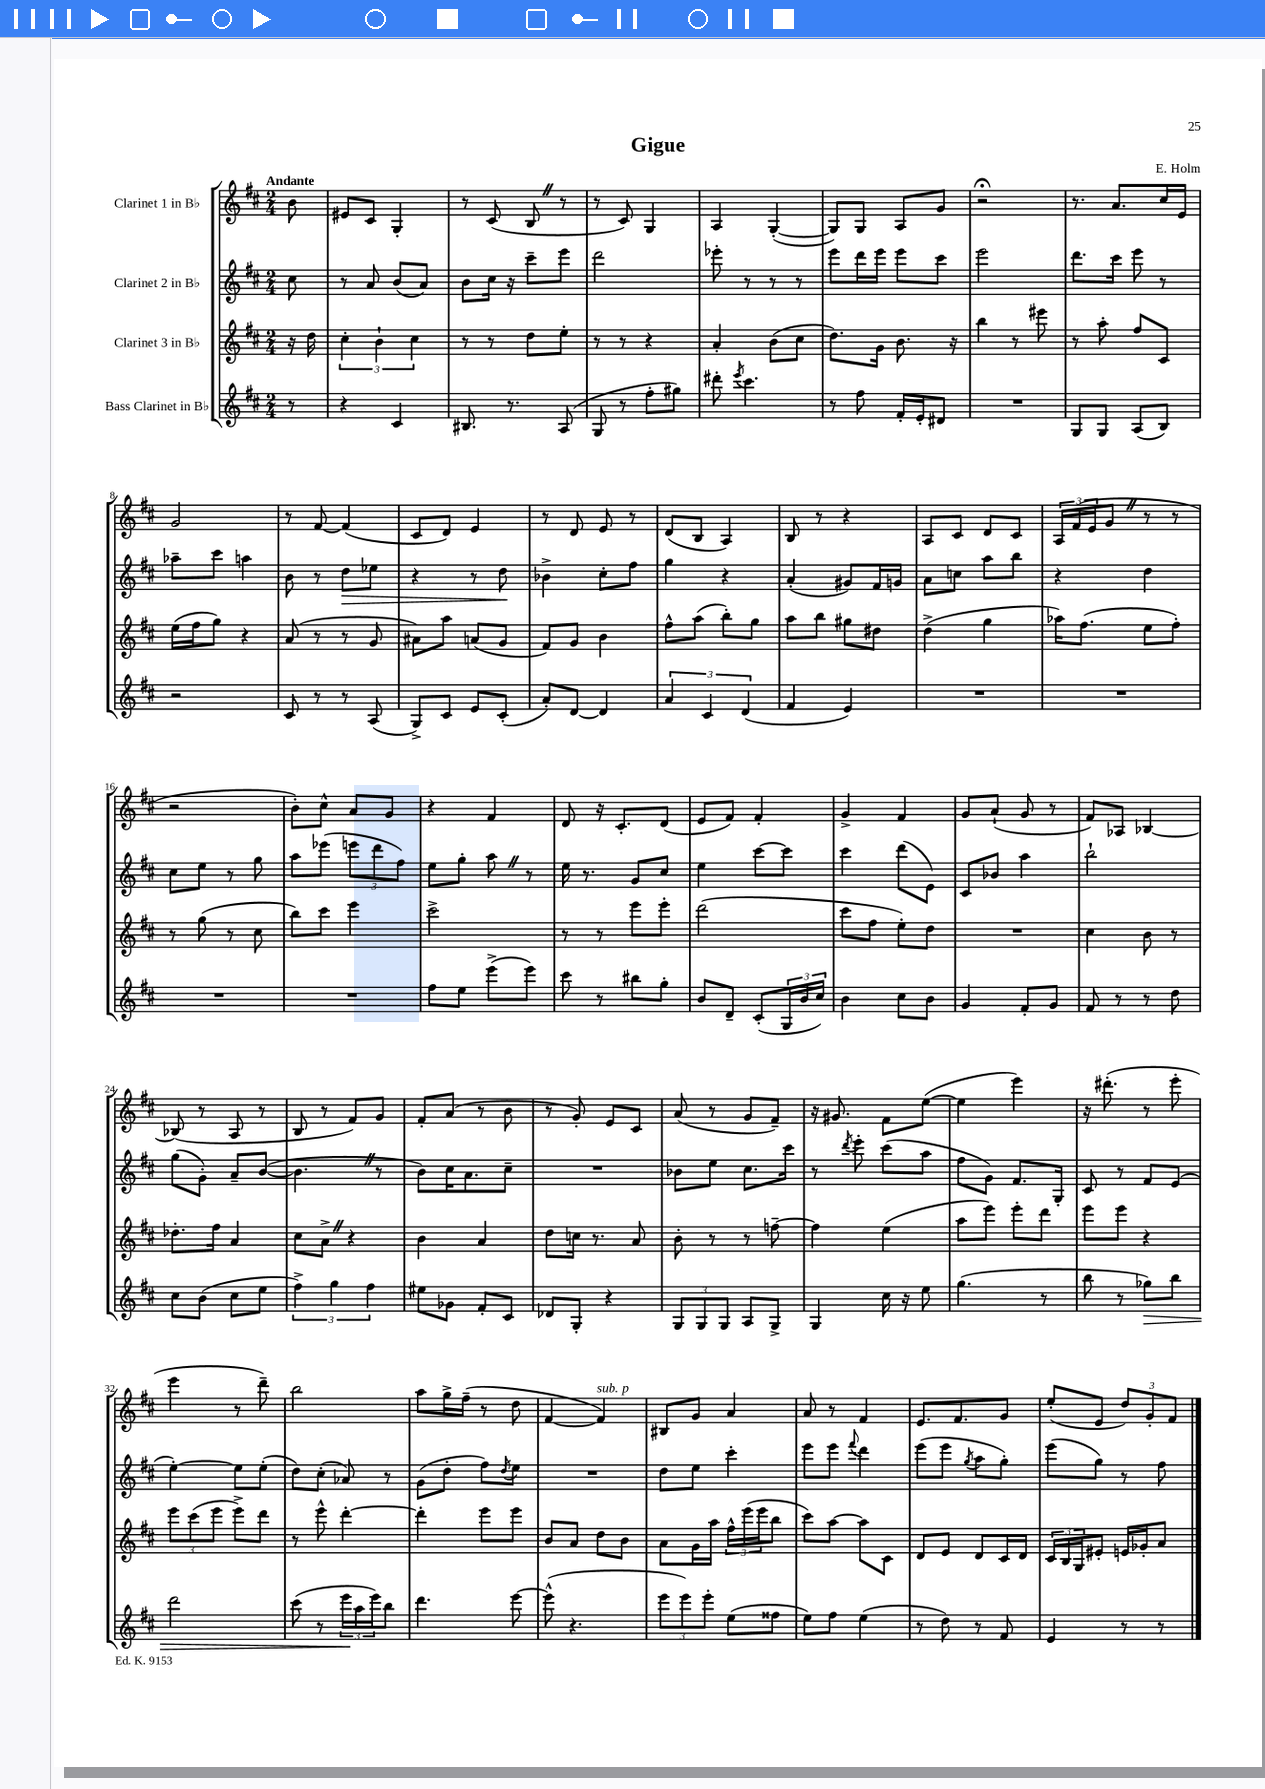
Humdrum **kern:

**kern	**dynam	**kern	**kern	**dynam	**kern
*part4	*part4	*part3	*part2	*part2	*part1
*staff4	*staff4	*staff3	*staff2	*staff2	*staff1
*I"Bass Clarinet in B♭	*	*I"Clarinet 3 in B♭	*I"Clarinet 2 in B♭	*	*I"Clarinet 1 in B♭
*clefG2	*	*clefG2	*clefG2	*	*clefG2
*k[f#c#]	*	*k[f#c#]	*k[f#c#]	*	*k[f#c#]
*M2/4	*	*M2/4	*M2/4	*	*M2/4
=	=	=	=	=	=
!	!	!	!	!	!LO:TX:a:B:t=Andante
8r	.	16r	8cc#\	.	8b\
.	.	16dd\	.	.	.
=1	=1	=1	=1	=1	=1
4r	.	6cc#'\	8r	.	8e#X/L
.	.	.	8a/	.	8c#/J
.	.	6b`\	.	.	.
4c#/	.	.	(8b/L	.	4G'/
.	.	6cc#\	.	.	.
.	.	.	8a/J)	.	.
=2	=2	=2	=2	=2	=2
8.B#X/	.	8r	8b\L	.	8r
.	.	8r	16cc#\Jk	.	(8c#/
8.r	.	.	16r	.	.
.	.	8dd\L	8ccc#~\L	.	8BZ/
(8A/	.	8ee'\J	8eee\J	.	8r
=3	=3	=3	=3	=3	=3
8G/	.	8r	2ddd\	.	8r
8r	.	8r	.	.	8c#/)
8ff#'\L	.	4r	.	.	4G/
8gg#X\J)	.	.	.	.	.
=4	=4	=4	=4	=4	=4
8ddd#X'\	.	4a'/	8eee-X'\	.	4A/
8qeee/	.	.	.	.	.
4.ccc#\	.	.	8r	.	.
.	.	(8b\L	8r	.	([4G'/
.	.	8cc#\J	8r	.	.
=5	=5	=5	=5	=5	=5
8r	.	8.dd\L)	8eee\L	.	8G/L])
8ff#\	.	.	16ddd\L	.	8G/J
.	.	16g\Jk	16eee\JJ	.	.
16f#'/LL	.	8.b\	8eee\L	.	8A/L
16e'/J	.	.	.	.	.
8d#X/J	.	.	8ccc#\J	.	8g/J
.	.	16r	.	.	.
=6	=6	=6	=6	=6	=6
2r	.	4bb\	2eee\	.	2r;<
.	.	8r	.	.	.
.	.	8eee#X\	.	.	.
=7	=7	=7	=7	=7	=7
8G/L	.	8r	8.ddd\L	.	8.r
8G/J	.	8aa'\	.	.	.
.	.	.	16ccc#\Jk	.	8.a/L
(8A/L	.	8ff#/L	8eee\	.	.
8B/J)	.	8c#/J	8r	.	16cc#/L
.	.	.	.	.	16e/JJ
!!LO:LB:g=z
=8	=8	=8	=8	=8	=8
2r	.	(16ee\LL	8aa-X~\L	.	2g/
.	.	16ff#\J	.	.	.
.	.	8gg\J)	8ccc#\J	.	.
.	.	4r	4aan\	.	.
=9	=9	=9	=9	=9	=9
8c#/	.	(8a/	8b\	.	8r
8r	.	8r	8r	.	[8f#/
!	!	!	!	!LO:HP:b	!
8r	.	8r	8dd\L	>	(4f#/]
(8A/	.	8g/	8ee-X\J	.	.
=10	=10	=10	=10	=10	=10
8G^/L)	.	8a#X\L)	4r	.	8c#/L
8c#/J	.	8aa\J	.	.	8d/J)
8e/L	.	(8an/L	8r	.	4e/
(8c#'/J	.	8g/J	8dd\	.	.
.	.	.	.	]	.
=11	=11	=11	=11	=11	=11
8a'/L)	.	8f#/L)	4b-X^\	.	8r
[8d/J	.	8g/J	.	.	8d/
4d/]	.	4b\	8cc#'\L	.	8e/
.	.	.	8ff#\J	.	8r
=12	=12	=12	=12	=12	=12
6a/	.	8ff#^^\L	4gg\	.	(8d/L
.	.	(8aa\J	.	.	8B/J
6c#/	.	.	.	.	.
.	.	8bb'\L)	4r	.	4A/)
(6d/	.	.	.	.	.
.	.	8gg\J	.	.	.
=13	=13	=13	=13	=13	=13
4f#/	.	8aa\L	(4a'/	.	8B/
.	.	8bb\J	.	.	8r
4e/)	.	8gg#X\L	8g#X/L)	.	4r
.	.	8dd#X\J	16f#/L	.	.
.	.	.	16gn/JJ	.	.
=14	=14	=14	=14	=14	=14
2r	.	(4dd^\	8a\L	.	8A/L
.	.	.	8ccn\J	.	8c#/J
.	.	4gg\	8aa\L	.	8d/L
.	.	.	8bb\J	.	8c#/J
=15	=15	=15	=15	=15	=15
2r	.	16aa-X\KL)	4r	.	24A/LL
.	.	.	.	.	(24f#/
.	.	(8.ff#\J	.	.	.
.	.	.	.	.	24e/J
.	.	.	.	.	8gZ/J
.	.	8ee\L	4dd\	.	8r
.	.	8ff#'\J)	.	.	8r
!!LO:LB:g=z
=16	=16	=16	=16	=16	=16
2r	.	8r	8cc#\L	.	2r
.	.	(8gg\	8ee\J	.	.
.	.	8r	8r	.	.
.	.	8cc#\	8gg\	.	.
=17	=17	=17	=17	=17	=17
2r	.	8bb\L)	8aa\L	.	8b'\L)
.	.	8ccc#\J	(8eee-X\J	.	8cc#^^\J
.	.	4eee\	12eeen\L	.	8a/L
.	.	.	12ddd\	.	.
.	.	.	.	.	8g/J
.	.	.	12ff#\J)	.	.
=18	=18	=18	=18	=18	=18
8ff#\L	.	2ccc#^\	8ee\L	.	4r
8ee\J	.	.	8gg'\J	.	.
(8eee^\L	.	.	8aaZ\	.	4f#/
8eee\J)	.	.	8r	.	.
=19	=19	=19	=19	=19	=19
8ccc#\	.	8r	16ee\	.	8d/
.	.	.	8.r	.	.
8r	.	8r	.	.	16r
.	.	.	.	.	8.c#'/L
8bb#X\L	.	8eee\L	8g/L	.	.
8gg'\J	.	8eee'\J	8cc#/J	.	(8d/J
=20	=20	=20	=20	=20	=20
8b/L	.	(2ddd\	4ee\	.	8e/L
8d~/J	.	.	.	.	8f#/J)
(8c#'/L	.	.	[8ccc#\L	.	4f#'/
24G/L	.	.	8ccc#\J]	.	.
24b/	.	.	.	.	.
24cc#/JJ)	.	.	.	.	.
=21	=21	=21	=21	=21	=21
4b\	.	8ccc#\L	4ccc#\	.	4g^/
.	.	8ff#\J	.	.	.
8cc#\L	.	8ee'\L)	(8ddd\L	.	4f#/
8b\J	.	8dd\J	8e\J)	.	.
=22	=22	=22	=22	=22	=22
4g/	.	2r	8c#/L	.	8g/L
.	.	.	8b-X/J	.	(8a`/J
8f#'/L	.	.	4aa\	.	8g/
8g/J	.	.	.	.	8r
=23	=23	=23	=23	=23	=23
8f#/	.	4cc#\	2bb`\	.	8f#/L)
8r	.	.	.	.	8A-X/J
8r	.	8b\	.	.	[4B-X/
8dd\	.	8r	.	.	.
!!LO:LB:g=z
=24	=24	=24	=24	=24	=24
8cc#\L	.	8.dd-X'\L	(8gg\L	.	(8B-X/]
(8b\J	.	.	8g'\J)	.	8r
.	.	16ff#\Jk	.	.	.
8cc#\L	.	4a/	8a~/L	.	8A/
8ee\J	.	.	([8b/J	.	8r
=25	=25	=25	=25	=25	=25
6ff#^\)	.	8cc#\L	4.bZ\]	.	8B/
.	.	8a^Z\J	.	.	8r
6gg\	.	.	.	.	.
.	.	4r	.	.	8f#/L)
6ff#\	.	.	.	.	.
.	.	.	8r	.	8g/J
=26	=26	=26	=26	=26	=26
8ee#X\L	.	4b\	8b\L)	.	8f#'/L
8g-X\J	.	.	16cc#\K	.	(8a/J
.	.	.	8.a\	.	.
8f#'/L	.	4a/	.	.	8r
8c#/J	.	.	8cc#~\J	.	8b\
=27	=27	=27	=27	=27	=27
8d-X/L	.	8dd\L	2r	.	8r
8G'/J	.	16ccn\Jk	.	.	8g'/)
.	.	8.r	.	.	.
4r	.	.	.	.	8e/L
.	.	8a/	.	.	8c#/J
=28	=28	=28	=28	=28	=28
12G/L	.	8b'\	8b-X\L	.	(8a/
12G/	.	.	.	.	.
.	.	8r	8ee\J	.	8r
12G/J	.	.	.	.	.
8A/L	.	8r	8.cc#\L	.	8g/L
8G^/J	.	[8ffn~\	.	.	8f#~/J)
.	.	.	16ccc#\Jk	.	.
=29	=29	=29	=29	=29	=29
4G/	.	4ff\]	8r	.	16r
.	.	.	.	.	8.g#X/
.	.	.	8qddd/	.	.
.	.	.	8eee'\	.	.
16cc#\	.	(4ee\	(8ccc#\L	.	8f#\L
16r	.	.	.	.	.
8ee\	.	.	8aa\J	.	([8ee\J
=30	=30	=30	=30	=30	=30
(4.gg\	.	8aa\L	8ff#\L	.	4ee\]
.	.	8eee\J)	8g\J)	.	.
.	.	8eee'\L	8.f#/L	.	4eee\)
8r	.	8ddd\J	.	.	.
.	.	.	16G'/Jk	.	.
=31	=31	=31	=31	=31	=31
8bb\	.	8eee\L	8c#/	.	16r
.	.	.	.	.	(8.ddd#X'\
8r	.	8eee\J	8r	.	.
!	!LO:HP:b	!	!	!	!
8gg-X\L)	>	4r	8f#/L	.	8r
8bb\J	.	.	(8e/J	.	8eee'\
!!LO:LB:g=z
=32	=32	=32	=32	=32	=32
2ddd\	.	12eee\L	[4ee'\)	.	4eee\
.	.	(12ccc#\	.	.	.
.	.	12eee\J	.	.	.
.	.	8eee^\L)	8ee\L]	.	8r
.	.	8ddd\J	(8ee'\J	.	8ddd~\)
=33	=33	=33	=33	=33	=33
(8ccc#\	.	8r	8dd\L)	.	2bb\
8r	.	8eee^^\	(8cc#'\J	.	.
24eee\LL	.	[4ddd'\	8a-X/)	.	.
24aa\	]	.	.	.	.
24eee\J)	.	.	.	.	.
8bb\J	.	.	8r	.	.
=34	=34	=34	=34	=34	=34
4.ddd\	.	4ddd'\]	(8g\L	.	8aa\L
.	.	.	8dd'\J	.	16gg^\L
.	.	.	.	.	(16ff#~\JJ
.	.	8eee\L	8ff#\L)	.	8r
.	.	.	8qdd/	.	.
[8eee\	.	8eee\J	8ee\J	.	8dd\
=35	=35	=35	=35	=35	=35
(8eee^^\]	.	8b/L	2r	.	[4f#/
4.r	.	8a/J	.	.	.
!	!	!	!	!	!LO:TX:a:i:t=sub. p
.	.	8dd\L	.	.	4f#/])
.	.	8b\J	.	.	.
=36	=36	=36	=36	=36	=36
12eee\L	.	8a\L	8dd\L	.	8B#X/L
12eee\)	.	.	.	.	.
.	.	16g\L	8ee\J	.	8g/J
12eee'\J	.	.	.	.	.
.	.	16aa\JJ	.	.	.
(8ee\L	.	24ff#^^\LL	4ccc#'\	.	4a/
.	.	(24eee\	.	.	.
.	.	24eee\J	.	.	.
8ff##X\J	.	8bb\J	.	.	.
=37	=37	=37	=37	=37	=37
8ee\L)	.	8ccc#\L)	8eee\L	.	8a/
8ff#\J	.	[8aa\J	8eee\J	.	8r
.	.	.	8qqfff#/	.	.
(4ee\	.	8aa\L]	4ddd\	.	4f#/
.	.	8c#\J	.	.	.
=38	=38	=38	=38	=38	=38
8r	.	8d/L	(8eee\L	.	8.e/L
8dd\)	.	8e/J	8eee\J	.	.
.	.	.	.	.	8.f#/
.	.	.	8qgg/	.	.
8r	.	8d/L	8aa\L	.	.
8f#/	.	16c#/L	8gg'\J)	.	8g/J
.	.	16d/JJ	.	.	.
=39	=39	=39	=39	=39	=39
4e/	.	24c#/LL	(8eee\L	.	(8ee'/L
.	.	24B/	.	.	.
.	.	24G/J	.	.	.
.	.	8e#X'/J	8gg\J)	.	8e/J
8r	.	16en/LL	8r	.	12dd/L)
.	.	16g-X'/J	.	.	.
.	.	.	.	.	12g'/
8r	.	8a/J	8ff#\	.	.
.	.	.	.	.	12f#/J
==	==	==	==	==	==
*-	*-	*-	*-	*-	*-
